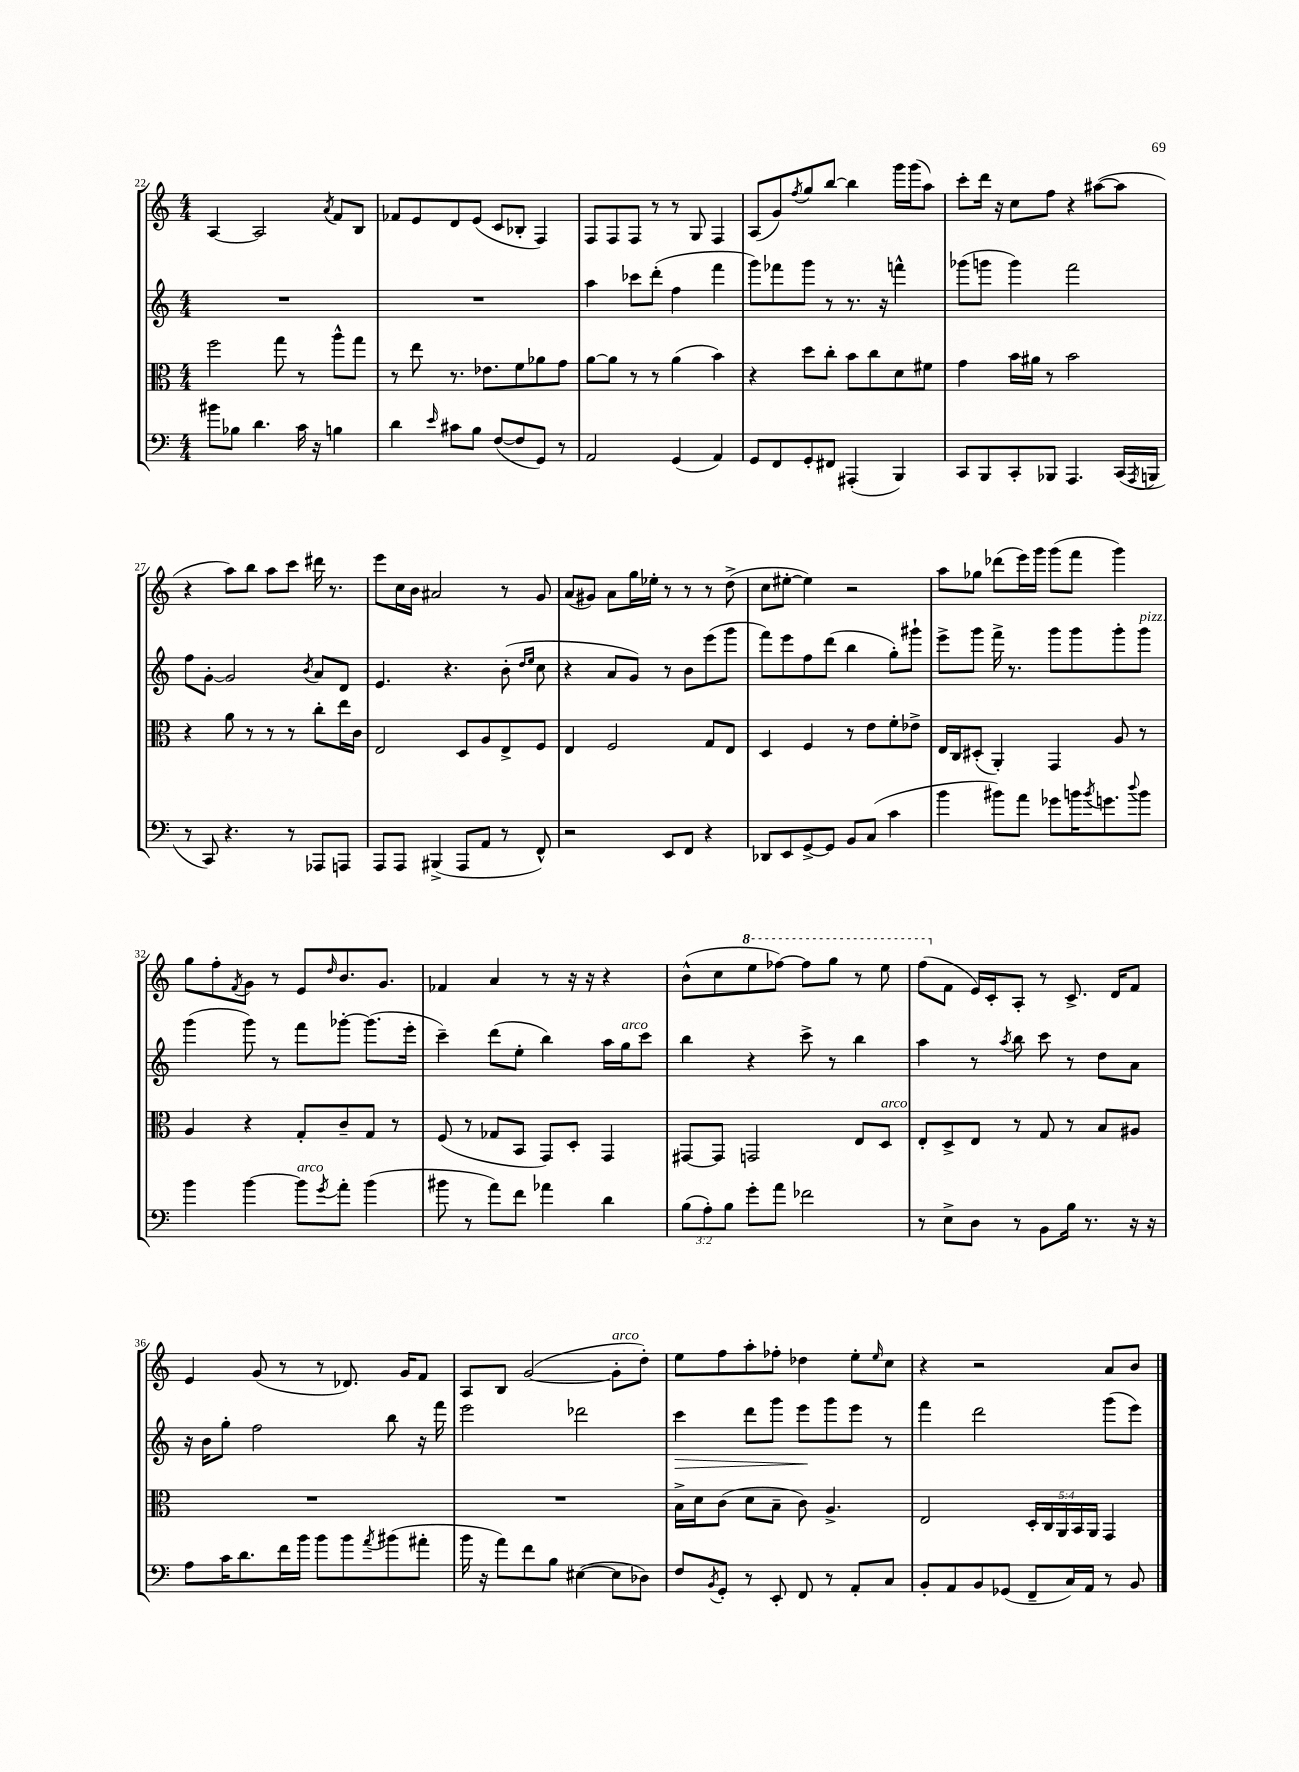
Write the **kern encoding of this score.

**kern	**kern	**kern	**dynam	**kern
*part4	*part3	*part2	*part2	*part1
*staff4	*staff3	*staff2	*staff2	*staff1
*clefF4	*clefC3	*clefG2	*	*clefG2
*k[]	*k[]	*k[]	*	*k[]
*M4/4	*M4/4	*M4/4	*	*M4/4
=22	=22	=22	=22	=22
8b#X\L	2ff\	1r	.	[4A/
8B-X\J	.	.	.	.
4.d\	.	.	.	2A/]
.	8gg\	.	.	.
16c\	8r	.	.	.
16r	.	.	.	.
.	.	.	.	8qa/
4Bn\	8aa^^\L	.	.	8f/L
.	8gg\J	.	.	8B/J
=23	=23	=23	=23	=23
4d\	8r	1r	.	8f-X/L
.	8ee\	.	.	8e/
16qqe/	.	.	.	.
8c#X\L	8.r	.	.	8d/
8B\J	.	.	.	(8e/J
.	8.e-X\L	.	.	.
([8F/L	.	.	.	8c/L
8F/]	8f\	.	.	8B-X'/J
8GG/J)	8a-X\	.	.	4F/)
8r	8g\J	.	.	.
=24	=24	=24	=24	=24
2AA/	[8a\L	4aa\	.	8F/L
.	8a\J]	.	.	8F/
.	8r	8ccc-X\L	.	8F/J
.	8r	(8ddd'\J	.	8r
(4GG/	(4a\	4ff\	.	8r
.	.	.	.	8G/
4AA/)	4b\)	4fff\	.	4F/
=25	=25	=25	=25	=25
8GG/L	4r	8ggg\L)	.	(8A/L
8FF/	.	8fff-X\	.	8g/)
.	.	.	.	8qff/
8GG'/	8dd\L	8ggg\J	.	8gg/
8FF#X/J	8cc'\J	8r	.	[8bb/J
(4AAA#X'/	8b\L	8.r	.	4bb\]
.	8cc\	.	.	.
.	.	16r	.	.
4BBB/)	8d\	4fffn^^\	.	16ggg\LL
.	.	.	.	(16ggg\J
.	8f#X\J	.	.	8aa\J)
=26	=26	=26	=26	=26
8CC/L	4g\	(8ggg-X\L	.	8ccc'\L
8BBB/	.	8gggn\J	.	16ddd\Jk
.	.	.	.	16r
8CC'/	16b\LL	4ggg\)	.	8cc\L
.	16a#X\JJ	.	.	.
8BBB-X/J	8r	.	.	8ff\J
4.AAA/	2b\	2fff\	.	4r
.	.	.	.	([8aa#X\L
(16CC/LL	.	.	.	8aa#\J]
8qAAA/	.	.	.	.
16BBBn/JJ	.	.	.	.
!!LO:LB:g=z
=27	=27	=27	=27	=27
8r	4r	8ff\L	.	4r
8CC/)	.	[8g'\J	.	.
4.r	8a\	2g/]	.	8aa\L)
.	8r	.	.	8bb\J
.	8r	.	.	8aa\L
8r	8r	.	.	8ccc\J
.	.	8qb/	.	.
8AAA-X/L	8cc'\L	8a/L	.	16ddd#X\
.	.	.	.	8.r
8AAAn/J	16ee\L	8d/J	.	.
.	16c\JJ	.	.	.
=28	=28	=28	=28	=28
8AAA/L	2E/	4.e/	.	8eee\L
8AAA/J	.	.	.	16cc\L
.	.	.	.	16b\JJ
(4BBB#X^/	.	.	.	2a#X/
.	.	4.r	.	.
8AAA/L	8D/L	.	.	.
8AA/J	8A/	.	.	.
8r	8E^/	(8b'\	.	8r
.	.	16qqdd/LL	.	.
.	.	16qqee/JJ	.	.
8FF^^/)	8F/J	8cc\	.	8g/
=29	=29	=29	=29	=29
2r	4E/	4r	.	(8a/L
.	.	.	.	8g#X/J)
.	2F/	8a/L	.	8a\L
.	.	8g/J)	.	16gg\L
.	.	.	.	16ee-X'\JJ
8EE/L	.	8r	.	8r
8FF/J	.	8b\L	.	8r
4r	8G/L	(8eee\	.	8r
.	8E/J	8ggg\J	.	(8dd^\
=30	=30	=30	=30	=30
8DD-X/L	4D/	8fff\L)	.	8cc\L
8EE/	.	8eee\	.	[8ee#X'\J
[8GG^/	4F/	8ff\	.	4ee#\])
8GG/J]	.	(8ddd\J	.	.
8BB/L	8r	4bb\	.	2r
(8C/J	8e\L	.	.	.
4c\	8f'\	8gg'\L)	.	.
.	8e-X^\J	8ggg#X`\J	.	.
=31	=31	=31	=31	=31
4b\	16E/LL	8eee^\L	.	8aa\L
.	16C/J	.	.	.
.	(8D#X'/J	8ggg\J	.	8gg-X\J
8b#X\L)	4AA'/)	16fff^\	.	(8ddd-X\L
.	.	8.r	.	.
8a\J	.	.	.	16eee\L)
.	.	.	.	16ggg\JJ
8g-X\L	4GG/	8ggg\L	.	(8ggg\L
16bn\K	.	8ggg\	.	8fff\J
8qb/	.	.	.	.
8.gn\	.	.	.	.
.	8A/	8ggg'\	.	4ggg\)
8qqdd/	.	.	.	.
!	!	!LO:TX:a:i:t=pizz.	!	!
8b\J	8r	8ggg\J	.	.
!!LO:LB:g=z
=32	=32	=32	=32	=32
4b\	4A/	(4ggg\	.	8gg\L
.	.	.	.	8ff'\
.	.	.	.	8qf/
[4b\	4r	8ggg\)	.	8g\J
.	.	8r	.	8r
!LO:TX:a:i:t=arco	!	!	!	!
8b\L]	8G'/L	8fff\L	.	8e/L
8qg/	.	.	.	16qqdd/
8a'\J	8c~/	[8ggg-X'\J	.	8.b/
(4b\	8G/J	(8.ggg-\L]	.	.
.	.	.	.	8.g/J
.	8r	.	.	.
.	.	16eee'\Jk	.	.
=33	=33	=33	=33	=33
8b#X\	(8F/	4ccc~\)	.	4f-X/
8r	8r	.	.	.
8a\L)	8G-X/L	(8ddd\L	.	4a/
8f\J	8BB/J	8ee'\J	.	.
4a-X\	8GG/L)	4bb\)	.	8r
.	8D'/J	.	.	16r
.	.	.	.	16r
4d\	4GG/	16aa\LL	.	4r
!	!	!LO:TX:a:i:t=arco	!	!
.	.	16gg\J	.	.
.	.	8ccc\J	.	.
=34	=34	=34	=34	=34
(12B\L	[8GG#X/L	4bb\	.	(8b^^\L
12A'\)	.	.	.	.
.	8GG#/J]	.	.	8cc\
12B\J	.	.	.	.
*	*	*	*	*8va
8g'\L	2GGn/	4r	.	8eee\
8a\J	.	.	.	[8fff-X\J)
2f-X\	.	8ccc^\	.	8fff-\L]
.	.	8r	.	8ggg\J
.	8E/L	4bb\	.	8r
!	!LO:TX:a:i:t=arco	!	!	!
.	8D/J	.	.	8eee\
=35	=35	=35	=35	=35
8r	8E'/L	4aa\	.	(8fff\L
*	*	*	*	*X8va
8E^\L	8D^/	.	.	8f\J
8D\J	8E/J	8r	.	16e/LL)
.	.	.	.	16c'/J
.	.	8qaa/	.	.
8r	8r	8bb\	.	8A'/J
8BB\L	8G/	8ccc\	.	8r
16B\Jk	8r	8r	.	8.c^/
8.r	.	.	.	.
.	8B/L	8dd\L	.	.
.	.	.	.	16d/KL
16r	8A#X/J	8a\J	.	8f/J
16r	.	.	.	.
!!LO:LB:g=z
=36	=36	=36	=36	=36
8A\L	1r	16r	.	4e/
.	.	16b\KL	.	.
16c\K	.	8gg'\J	.	.
8.d\	.	.	.	.
.	.	2ff\	.	(8g/
16f\L	.	.	.	8r
16b\JJ	.	.	.	.
8b\L	.	.	.	8r
8b\	.	.	.	8.d-X/)
8qa/	.	.	.	.
(8b#X\	.	8bb\	.	.
.	.	.	.	16g/KL
8a#X'\J	.	16r	.	8f/J
.	.	16fff\	.	.
=37	=37	=37	=37	=37
16b\	1r	2eee\	.	8A/L
16r	.	.	.	.
8a\L)	.	.	.	8B/J
8f\	.	.	.	([2g/
8B\J	.	.	.	.
([4E#X\	.	2ddd-X\	.	.
!	!	!	!	!LO:TX:a:i:t=arco
8E#\L]	.	.	.	8g'\L]
8D-X\J)	.	.	.	8dd'\J)
=38	=38	=38	=38	=38
!	!	!	!LO:HP:b	!
8F/L	16B^\LL	4ccc\	>	8ee\L
.	16d\J	.	.	.
8qBB/	.	.	.	.
8GG'/J	(8c\J	.	.	8ff\
8r	8d\L	8ddd\L	.	8aa'\
8EE'/	8B~\J	8ggg\J	.	8ff-X'\J
8FF/	8c\)	8eee\L	.	4dd-X\
8r	4.A^/	8ggg\	]	.
8AA'/L	.	8eee\J	.	8ee'\L
.	.	.	.	16qqee/
8C/J	.	8r	.	8cc\J
=39	=39	=39	=39	=39
8BB'/L	2E/	4fff\	.	4r
8AA/	.	.	.	.
8BB/	.	2ddd\	.	2r
(8GG-X/J	.	.	.	.
8FF~/L	20D'/LL	.	.	.
.	20C/	.	.	.
.	20AA/	.	.	.
16C/L)	.	.	.	.
.	20BB/	.	.	.
16AA/JJ	.	.	.	.
.	20AA/JJ	.	.	.
8r	4GG/	(8ggg\L	.	8a/L
8BB/	.	8eee\J)	.	8b/J
==	==	==	==	==
*-	*-	*-	*-	*-
